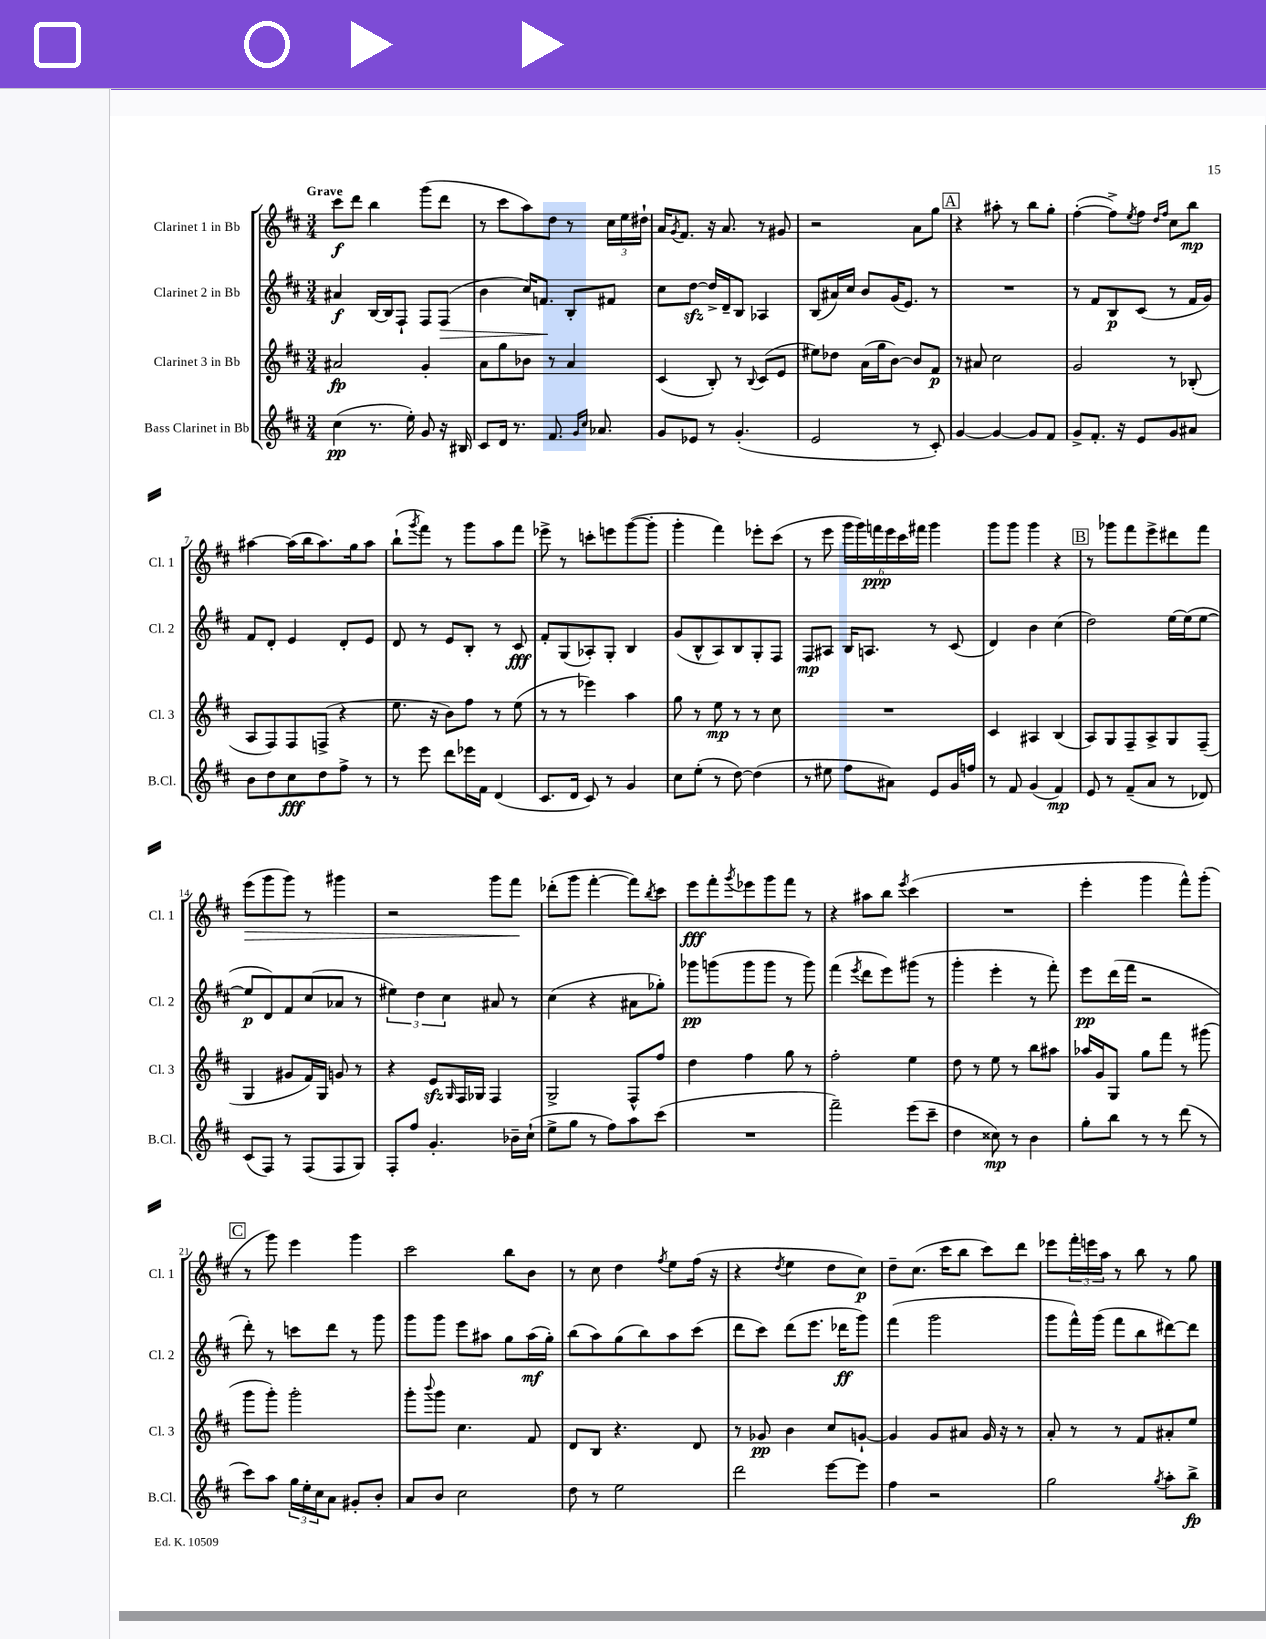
<<
\new StaffGroup <<
\new Staff = "s0" \with { instrumentName = "Clarinet 1 in Bb" shortInstrumentName = "Cl. 1" } {
    \clef treble \key d \major \numericTimeSignature \time 3/4 \tempo "Grave"
    cis'''8\f d'''8 b''4 g'''8( d'''8 |
    r8 cis'''8 a''8) d''8 r8 \tuplet 3/2 { cis''16 e''16 dis''16-! } |
    a'16 \acciaccatura { g'8 } fis'8. r16 a'8. r8 gis'8 |
    r2 a'8 g''8 |
    \mark \markup { \box "A" } r4 ais''8-. r8 b''8 g''8-. |
    fis''4~-.( fis''8->) \acciaccatura { e''8 } fis''8 \grace { d''16 fis''16 } cis''8 b''8\mp |
    ais''4~ ais''16( b''16 ais''8.) g''16 ais''8 |
    b''8-!( \acciaccatura { g'''8 } fis'''8) r8 g'''8 a''8 fis'''8 |
    ees'''8-> r8 c'''8-. e'''8 g'''8~( g'''8-. |
    g'''4-. fis'''4) ees'''8-. cis'''8( |
    r8 e'''8 \tuplet 6/4 { g'''16 g'''16) f'''16\ppp e'''16 cis'''16 fis'''16 } g'''4 |
    g'''8 g'''8 g'''4 r4 |
    \mark \markup { \box "B" } r8 ges'''8 fis'''8 e'''8-> dis'''8 fis'''8 |
    e'''8\>( g'''8 g'''8) r8 gis'''4 |
    r2 g'''8 fis'''8\! |
    des'''8-.( g'''8 fis'''4~-. fis'''8) \acciaccatura { b''8 } cis'''8 |
    e'''8\fff fis'''8-. \acciaccatura { g'''8 } ees'''8 g'''8 fis'''8 r8 |
    r4 ais''8 b''8 \acciaccatura { e'''8 } cis'''4( |
    R2. |
    e'''4-. g'''4 fis'''8-^) g'''8-.( |
    \mark \markup { \box "C" } r8 g'''8) e'''4 g'''4 |
    cis'''2 b''8 b'8 |
    r8 cis''8 d''4 \acciaccatura { fis''8 } e''8 fis''16( r16 |
    r4 \acciaccatura { d''8 } e''4 d''8 cis''8\p) |
    d''8-- cis''8.( cis'''16 b''8 cis'''8) d'''8 |
    ees'''8 \tuplet 3/2 { fis'''16-. e'''16 a''16 } r8 b''8 r8 g''8 \bar "|." |
}
\new Staff = "s1" \with { instrumentName = "Clarinet 2 in Bb" shortInstrumentName = "Cl. 2" } {
    \clef treble \key d \major \numericTimeSignature \time 3/4
    ais'4\f b16~ b16 fis8-! fis8 fis8\>( |
    b'4 cis''16) f'8.\! b8-. fis'8 |
    cis''8 d''8~\sfz d''16-> d'16-- b8 aes4 |
    b8( ais'16) cis''16 b'8 g'16( e'8.) r8 |
    \mark \markup { \box "A" } R2. |
    r8 fis'8 b8\p cis'8( r8 fis'16 g'16) |
    fis'8 d'8-. e'4 d'8-. e'8 |
    d'8 r8 e'8 b8-. r8 cis'8\fff |
    fis'8-. g8( aes8-.) g8-. b4 |
    g'8( b8-^ a8) b8 g8-. fis8 |
    fis8\mp ais8 b16 a8. r8 cis'8( |
    d'4) b'4 cis''4( |
    \mark \markup { \box "B" } d''2) e''16~ e''16( e''8~ |
    e''8\p d'8) fis'8 cis''8( aes'8 r8 |
    \tuplet 3/2 { eis''4) d''4 cis''4 } ais'8 r8 |
    cis''4( r4 ais'8 ges''8-.) |
    ges'''8\pp g'''8( g'''8 g'''8 r8 g'''8) |
    fis'''4( \acciaccatura { e'''8 } d'''8 e'''8) gis'''8( r8 |
    g'''4-. e'''4-. r8 fis'''8-.) |
    e'''8\pp d'''16( fis'''16 r2 |
    \mark \markup { \box "C" } d'''8-.) r8 c'''8 d'''8 r8 g'''8 |
    g'''8 g'''8 e'''8 ais''8 g''8 ais''16\mf( g''16-.) |
    b''8( a''8) g''8( b''8) a''8 cis'''8( |
    d'''8 cis'''8) d'''8( e'''8. des'''16\ff g'''8) |
    fis'''4( g'''2 |
    g'''8 fis'''16-^) g'''16( fis'''8 b''8 dis'''8~) dis'''8 \bar "|." |
}
\new Staff = "s2" \with { instrumentName = "Clarinet 3 in Bb" shortInstrumentName = "Cl. 3" } {
    \clef treble \key d \major \numericTimeSignature \time 3/4
    ais'2\fp g'4-. |
    a'8 g''8 bes'8 r8 a'4 |
    cis'4( b8-.) r8 \appoggiatura { b8 } cis'8( e'8 |
    eis''8) des''8 a'16( g''16 b'8~) b'8 fis'8\p |
    \mark \markup { \box "A" } r8 ais'8 cis''2 |
    g'2 r8 bes8-.( |
    a8 fis8) fis8 f8->( r4 |
    e''8. r16 b'8) fis''8 r8 e''8( |
    r8 r8 ees'''4) a''4 |
    g''8 r8 e''8\mp r8 r8 cis''8 |
    R2. |
    cis'4 ais4 b4( |
    \mark \markup { \box "B" } a8) g8 fis8-- a8-> g8 fis8--( |
    g4 gis'8 fis'16) g16 g'8 r8 |
    r4 e'8\sfz \grace { g16 } fis16 ges16 fis4 |
    g2-> fis8-^ fis''8 |
    d''4 fis''4 g''8 r8 |
    fis''2-. e''4 |
    d''8 r8 e''8 r8 b''8 ais''8 |
    aes''16 g'16 g8 g''8 fis'''8 r8 gis'''8( |
    \mark \markup { \box "C" } g'''8 g'''8-.) g'''2-. |
    g'''8-. \appoggiatura { b'''8 } g'''8 cis''4. fis'8 |
    d'8 b8 r4. d'8 |
    r8 ges'8\pp b'4 cis''8 g'8~-! |
    g'4 g'8 ais'8 g'16 r16 r8 |
    a'8-. r8 r8 fis'8 ais'8-. e''8 \bar "|." |
}
\new Staff = "s3" \with { instrumentName = "Bass Clarinet in Bb" shortInstrumentName = "B.Cl." } {
    \clef treble \key d \major \numericTimeSignature \time 3/4
    cis''4\pp( r8. e''16-.) g'8 r16 bis16 |
    cis'8 d'16 r8. fis'8. \grace { g'16 cis''16 } aes'8. |
    g'8 ees'8 r8 g'4.-.( |
    e'2 r8 cis'8-.) |
    \mark \markup { \box "A" } g'4~ g'4~ g'8 fis'8 |
    g'8-> fis'8.-. r16 e'8 g'8 ais'8 |
    b'8 d''8 cis''8\fff d''8 fis''8-> r8 |
    r8 e'''8 d'''8 ees'''16 fis'16 d'4( |
    cis'8. d'16 cis'8) r8 g'4 |
    cis''8 e''8-.( r8 d''8~) d''4( |
    r8 eis''8 fis''8 ais'8) e'8 g'16 f''16 |
    r8 fis'8 g'4( fis'4\mp) |
    \mark \markup { \box "B" } e'8 r8 fis'8--( a'8 r8 des'8) |
    cis'8( fis8) r8 fis8( fis8 g8) |
    fis8-. fis''8 g'4.-. bes'16-- cis''16-!( |
    e''8-> g''8 r8 fis''8) a''8 cis'''8( |
    R2. |
    fis'''2--) e'''8( cis'''8-- |
    d''4 cisis''8\mp) r8 b'4 |
    g''8-. b''8 r8 r8 d'''8( r8 |
    \mark \markup { \box "C" } cis'''8) a''8 \tuplet 3/2 { g''16 e''16-. cis''16 } a'8 gis'8-. b'8-. |
    a'8 b'8 cis''2 |
    d''8 r8 e''2 |
    d'''2 e'''8~ e'''8 |
    fis''4 r2 |
    g''2 \acciaccatura { g''8 } a''8-. b''8->\fp \bar "|." |
}
>>
>>
